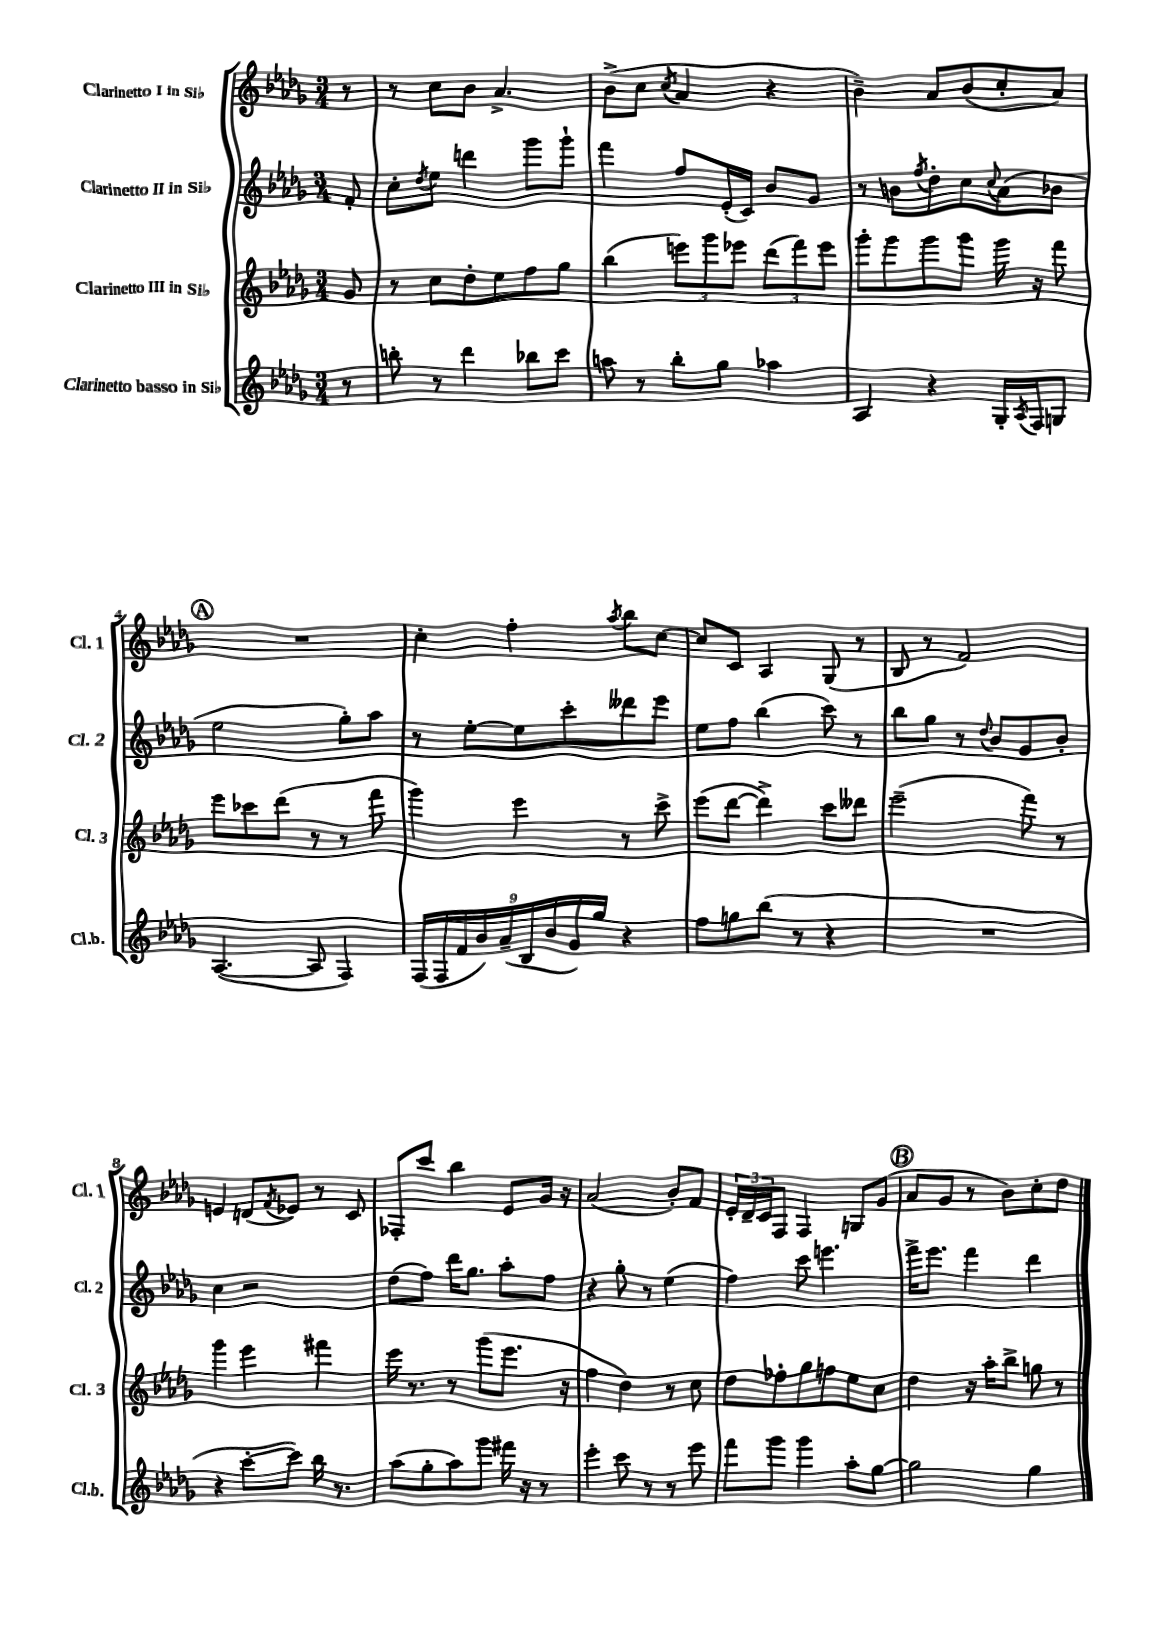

**kern	**kern	**kern	**kern
*staff4	*staff3	*staff2	*staff1
*clefG2	*clefG2	*clefG2	*clefG2
*k[b-e-a-d-g-]	*k[b-e-a-d-g-]	*k[b-e-a-d-g-]	*k[b-e-a-d-g-]
*M3/4	*M3/4	*M3/4	*M3/4
8r	8g-/	8f'/	8r
=	=	=	=
8bb'\	8r	8cc'\L	8r
.	.	8qdd-/	.
8r	8cc\L	8ee-\J	8cc\L
4ddd-\	8dd-'\	4ddd\	8b-\J
.	8ee-\	.	4.a-^/
8bb-\L	8ff\	8ggg-\L	.
8ccc\J	8gg-\J	8ggg-`\J	.
=	=	=	=
8aa\	(4bb-\	4fff\	(8b-^\L
8r	.	.	8cc\J
.	.	.	8qcc/
8bb-'\L	12eee\L)	8ff/L	4a-/
.	12ggg-\	.	.
8gg-\J	.	(16e-'/L	.
.	12eee-\J	.	.
.	.	16c/JJ)	.
4aa-\	(12ddd-\L	8b-/L	4r
.	12fff\)	.	.
.	.	8g-/J	.
.	12eee-\J	.	.
=	=	=	=
4A-/	8ggg-'\L	8r	4b-~\)
.	8ggg-\	8b\L	.
.	.	8qff/	.
4r	8ggg-\	8dd-'\	8a-/L
.	8ggg-\J	8cc\	(8b-/
.	.	8qqcc/	.
16G-'/LL	16ggg-\	(8a-\	8cc'/
8qA-/	.	.	.
16F/J	16r	.	.
8G/J	8fff\	8b-\J	8a-/J)
=	=	=	=
([4.A-/	8eee-\L	2ee-\	2.r
.	8ccc-\	.	.
.	(8ddd-\J	.	.
8A-/]	8r	.	.
4F/)	8r	8gg-'\L)	.
.	8fff\	8aa-\J	.
=	=	=	=
(18F/LL	4ggg-\)	8r	4cc'\
18F/	.	.	.
18f/	.	.	.
.	.	[8ee-'\L	.
18b-/)	.	.	.
(18a-~/	.	.	.
.	4eee-\	8ee-\]	4ff'\
18B-/	.	.	.
18b-/	.	.	.
.	.	8ccc'\	.
18g-/)	.	.	.
18gg-/JJ	.	.	.
.	.	.	8qaa-/
4r	8r	8ddd--\	8bb-\L
.	8ccc^\	8eee-\J	[8cc\J
=	=	=	=
8ff\L	(8eee-\L	8ee-\L	8cc/]L
8gg\	[8ddd-\J	8ff\J	8c/J
(8bb-\J	4ddd-^\])	(4bb-\	4A-/
8r	.	.	.
4r	8ccc\L	8ccc\)	(8G-/
.	8ddd--\J	8r	8r
=	=	=	=
2.r	(2eee-~\	8bb-\L	8B-/
.	.	8gg-\J	8r
.	.	8r	2f/)
.	.	8qqdd-/	.
.	.	8b-/L	.
.	8fff\)	8g-/	.
.	8r	8b-'/J	.
=	=	=	=
4r	4ggg-\	4cc\	4e/
[8ccc'\L	4eee-\	2r	(8d/L
.	.	.	8qf/
8ccc\]J)	.	.	8e-/J)
16bb-\	4fff#\	.	8r
8.r	.	.	.
.	.	.	8c/
=	=	=	=
(8aa-\L	16eee-\	(8dd-\L	8F-'/L
.	8.r	.	.
8gg-'\	.	8ff\J)	8ccc/J
8aa-\)	8r	16ddd-\LK	4bb-\
.	.	8.gg-\J	.
8ggg-\J	(8ggg-\L	.	.
16fff#\	8.eee-\J	8aa-'\L	8e-/L
16r	.	.	.
8r	.	8ff\J	16g-/Jk
.	16r	.	16r
=	=	=	=
4eee-'\	4ff\	4r	(2a-/
8ccc\	4dd-\)	8gg-'\	.
8r	.	8r	.
8r	8r	(4ee-\	8b-'/L)
8eee-\	8cc\	.	8f/J
=	=	=	=
8fff\L	8dd-\L	4ff\)	24e-'/LL
.	.	.	24d-~/
.	.	.	24c/J
8ggg-\J	8ff-'\	.	8F/J
4ggg-\	8gg-\	8ccc\	4F/
.	8ff\	4.eee\	.
8aa-'\L	8ee-\	.	8G/L
[8gg-\J	8cc\J	.	(8g-/J
=	=	=	=
2gg-\]	4dd-\	16fff^\LK	8a-/L
.	.	8.eee-\J	.
.	.	.	8g-/J
.	16r	4fff\	8r
.	16aa-'\LK	.	.
.	8bb-^\J	.	8b-\L)
4gg-\	8gg\	4ddd-\	8cc'\
.	8r	.	8dd-\J
==	==	==	==
*-	*-	*-	*-
